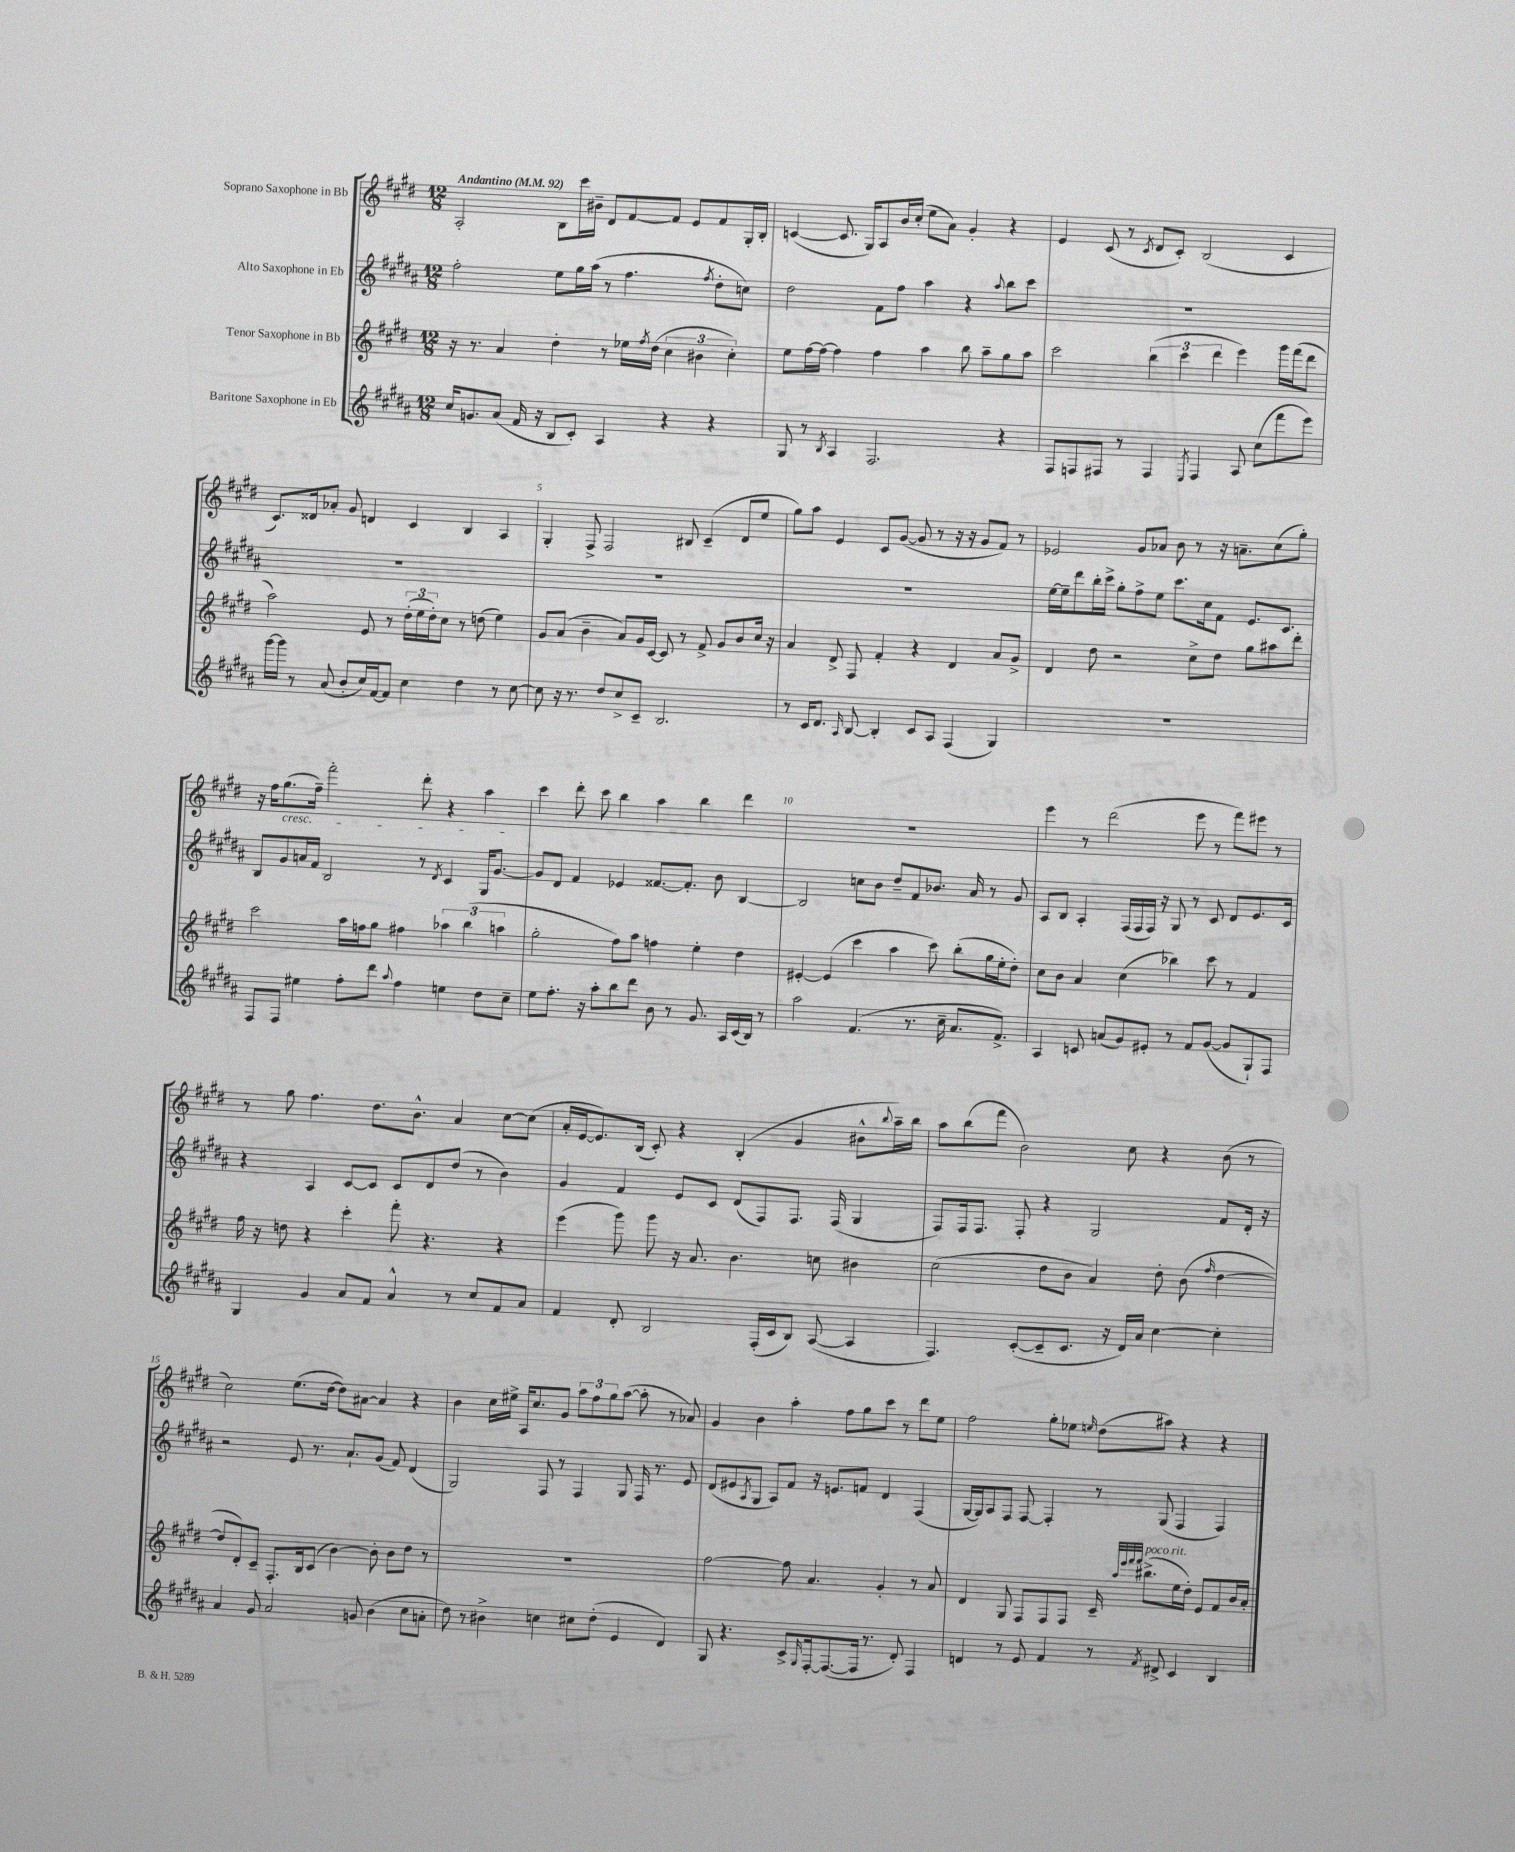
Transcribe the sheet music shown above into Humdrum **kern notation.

**kern	**kern	**kern	**kern
*staff4	*staff3	*staff2	*staff1
*clefG2	*clefG2	*clefG2	*clefG2
*k[f#c#g#d#a#]	*k[f#c#g#d#]	*k[f#c#g#d#a#]	*k[f#c#g#d#]
*M12/8	*M12/8	*M12/8	*M12/8
*MM92	*MM92	*MM92	*MM92
16cc#	16r	2ff#'	2A'
8.g	8.r	.	.
(8a#	4a	.	.
16f#	.	.	.
16r	.	.	.
8B	4dd#'	8ee	8B
8c#')	.	16gg#	16ccc#
.	.	(16aa#	16b#~
4A#	8r	8r	8d#
.	16ee-	4.ff#	[8f#
.	8qff#	.	.
.	(16dd#	.	.
4r	6cc#	.	8f#]
.	.	.	8e
.	6b#	.	.
.	.	8qff#	.
4r	.	8dd#'	8f#
.	6cc#')	.	.
.	.	8cc)	16G#'
.	.	.	16B'
=	=	=	=
8G#	8ee	2dd#	([4c
8r	[16ff#	.	.
.	16ff#_	.	.
8qB	.	.	.
4A#	4ff#]	.	8.c]
.	.	.	16G#)
2.F#	4ff#	8f#	8A
.	.	8ff#	16b
.	.	.	(16cc#'
.	4aa	4aa#	8ee
.	.	.	8a)
.	8bb	4r	4g#'
.	8aa~	.	.
.	.	8qqaa#	.
4r	8gg#	8bb	4r
.	8aa	8ccc#	.
=	=	=	=
8F#	2ccc#	1.r	4e
8F	.	.	.
8F#	.	.	(8c#
8r	.	.	8r
.	.	.	8qc#
4F#	(6bb	.	8d#
.	.	.	8c#')
.	6ccc#	.	.
8qE	.	.	.
4F#	.	.	(2B
.	6ddd#	.	.
8A#	4eee)	.	.
(8cc#	.	.	.
8fff#	16ggg#	.	4c#
.	(16fff#	.	.
8eee)	8ddd#	.	.
=	=	=	=
[16ggg#	2aa)	1.r	8.c#)
16ggg#]	.	.	.
8r	.	.	.
.	.	.	16d##
(8a#	.	.	8a-'
8b'	.	.	8g#
16cc#)	8e	.	4d
[16f#	.	.	.
8f#]	8r	.	.
4cc#	(24dd#'	.	4c#
.	24ee	.	.
.	24dd#')	.	.
.	8cc#	.	.
4dd#	8r	.	4B
.	(8dd	.	.
8r	4ee)	.	4A
[8cc#	.	.	.
=	=	=	=
8cc#]	8g#	1.r	4G#'
16r	(8a	.	.
8.r	.	.	.
.	4b~	.	8F#^
8dd#	.	.	2F#
8cc#^	8a)	.	.
8c#~	16g#	.	.
.	[16c#	.	.
2.B	8c#]	.	.
.	8r	.	8B#
.	8f#^	.	(4c#~
.	8g#	.	.
.	8b	.	8d#
.	16cc#	.	8ee
.	16r	.	.
=	=	=	=
8r	4a	1.r	8gg#)
16c#	.	.	8aa
8.d#	.	.	.
.	8d#^	.	4e
16qqA#	.	.	.
[8B	8F#	.	.
4B']	4f#'	.	8c#
.	.	.	([8g#
8c#	4r	.	8g#]
8A#	.	.	8r
(4F#	4d#	.	16r
.	.	.	16r
.	.	.	8g#
4G#)	8a	.	8f#)
.	8g#^	.	8r
=	=	=	=
1.r	4d#	[16ee	2e-
.	.	16ee~]	.
.	.	8ddd#	.
.	8dd#	16bb'	.
.	.	16ccc#^	.
.	2r	8gg#'	.
.	.	8ff#^	8g#
.	.	8ee	8a-
.	.	8.ccc#	8b
.	8cc#^	.	8r
.	.	16cc#	.
.	8dd#	8f#	16r
.	.	.	8.a~
.	8gg#	8.e	.
.	8aa#	.	(8cc#
.	.	8.c#	.
.	8ddd#'	.	8gg#')
=	=	=	=
8F#	2ccc#	8B	16r
.	.	.	16ff#
8F#	.	8g#	(8.gg#
4ee#	.	16a	.
.	.	16f#	16ff#~)
.	.	2B	2fff#'
8ff#'	16aa	.	.
.	16ff	.	.
8ddd#	8gg#	.	.
8qqaa#	.	.	.
4ff#	4ff#	.	.
.	.	8r	8ddd#'
.	.	8qd#	.
4ee	6aa-	4c#	4r
.	(6bb	.	.
8dd#	.	16G#	4aa
.	.	[8.g#	.
.	6aa	.	.
8cc#~	.	.	.
=	=	=	=
8ee	2gg#'	8g#]	4ccc#
8.ff#'	.	8d#	.
.	.	4f#	8ddd#'
16r	.	.	.
8aa#'	.	.	8ccc#
8bb	8ff#)	4e-	4bb
8ddd#	8aa	.	.
8b	4ff	[8.f##	4aa
8r	.	.	.
.	.	8.f##']	.
8.g#	4ee'	.	4bb
.	.	8b	.
16A#	.	.	.
(16c#	4dd#	[4B	4ddd#
16B)	.	.	.
8r	.	.	.
=	=	=	=
2aa#	[4e#'	2B]	1.r
.	(4e#]	.	.
(4.f#	4ccc#	8cc	.
.	.	8b	.
.	4aa	8dd#~	.
8.r	.	8f#	.
.	8ccc#)	8.b-	.
16cc#~	.	.	.
8.a#	(8bb'	.	.
.	.	16a#	.
.	16gg#	8r	.
8.f#^)	16ee'	.	.
.	8dd#')	8g#	.
=	=	=	=
4A#	8cc#	8A#	4eee
.	8b	8B	.
8c	4a	4A#'	8r
(8a	.	.	(2ddd#
8g#)	(4cc#	(16F#	.
.	.	16F#	.
8e#'	.	16F#)	.
.	.	16r	.
8r	4bb-)	8G#	.
8f#	.	8r	8eee
([8g#	8ccc#	8c#	8r
8g#]	8r	8d#	8fff#)
8G#`)	4f#	8.e	8eee#
8F#	.	.	8r
.	.	16c#	.
=	=	=	=
4G#	16ff#	4r	8r
.	16r	.	.
.	8dd	.	8gg#
4g#	4r	4A#	4.ff#
8a#	4ccc#'	[8c#	.
8f#	.	8c#]	8.dd#
4a#^^	8fff#'	8c#	.
.	.	.	8.b^^
.	4.r	8d#	.
8r	.	(8dd#	4a
8cc#	.	8r	.
8f#	4r	4b)	[8cc#
8a#	.	.	(8cc#]
=	=	=	=
4f#	(4eee	4g#	16a'
.	.	.	[16e
.	.	.	8.e])
8d#'	8ggg#)	4f#	.
.	.	.	(16B
2B	8ggg#	.	8c#')
.	16r	8e	4r
.	8.a	.	.
.	.	8c#	.
.	4.b	(8d#	(4B'
(16F#'	.	8F#)	.
16c#	.	.	.
8B)	.	8.F#	4g#
([8A#	8cc	.	.
.	.	(16F#	.
4A#]	4b#	4G#	8b#^^
.	.	.	8qqbb
.	.	.	16aa~)
.	.	.	16bb
=	=	=	=
4.F#)	(2cc#	8F#)	8aa
.	.	16F#	(8bb
.	.	8.F#	.
.	.	.	8fff#
([8c#'	.	8F#'	2b)
8c#~]	8dd#	4r	.
8.c#	8b	.	.
.	4a)	2G#	.
16r	.	.	.
16d#)	.	.	8cc#
16a#	.	.	.
[4cc#	8dd#'	.	4r
.	(8b	.	.
.	16qqff#	.	.
4cc#']	[4dd#	8f#	(8b
.	.	16d#'	8r
.	.	16r	.
=	=	=	=
4a#	8dd#]	2r	2cc#)
.	8d#')	.	.
8g#	8c#~	.	.
2a#	8.F#'	.	.
.	.	8e	(8.ee
.	16B	.	.
.	(8c#	8.r	.
.	.	.	[16dd#
.	[4b)	.	8dd#])
.	.	8.a#`	.
8g	.	.	[8a#
(4b	8b']	(8g#	4a#]
.	8b	8f#)	.
8cc#	8dd#	(4d#	4r
8a'	8r	.	.
=	=	=	=
8dd#)	1.r	2G#)	4b
8r	.	.	.
4b#^	.	.	16cc#
.	.	.	16ee#^
.	.	.	16A
.	.	.	8.cc#
4cc	.	8F#	.
.	.	8r	8g#
8cc#	.	4F#	12aa
.	.	.	12ff#
(8dd#'	.	.	.
.	.	.	12gg#
4e	.	8G#	([8aa
.	.	16F#	8aa']
.	.	8.r	.
4d#)	.	.	8r
.	.	8e	8a-)
=	=	=	=
8G#	[2ff#	(8d#	4g#
4.r	.	8e#	.
.	.	8qA#	.
.	.	8G#	4b
.	.	8A#)	.
8c#^	8ff#]	8f#	4aa'
16qqG#	.	.	.
[16F#'	4.a	16r	.
(8.F#_	.	8.e	.
.	.	.	8ff#
16F#]	.	8f	8gg#
8.r	.	.	.
.	4g#'	4d#	8ccc#
8d#')	.	.	8r
4F#	8r	(4F#	8ddd#
.	8a	.	8ee
=	=	=	=
4d	4d#	[16G#	2ff#
.	.	16G#])	.
.	.	8A#	.
8r	8G#	8F#	.
8e	8F#	[8F#	.
4f#	8F#	4F#']	8gg#'
.	8F#	.	8ee-
.	.	.	16qqee
8r	16c#~	8r	(8dd#
.	32qqaa	.	.
.	32qqeee	.	.
.	32qqfff#	.	.
.	32qqfff#	.	.
.	(8.bb#^	.	.
8qf#	.	.	.
8d#^	.	(8G#	8aa#)
4c#	16ee	4F#	4r
.	16dd#')	.	.
.	8e	.	.
4B	8f#	4F#)	4r
.	16b	.	.
.	16a'	.	.
==	==	==	==
*-	*-	*-	*-
